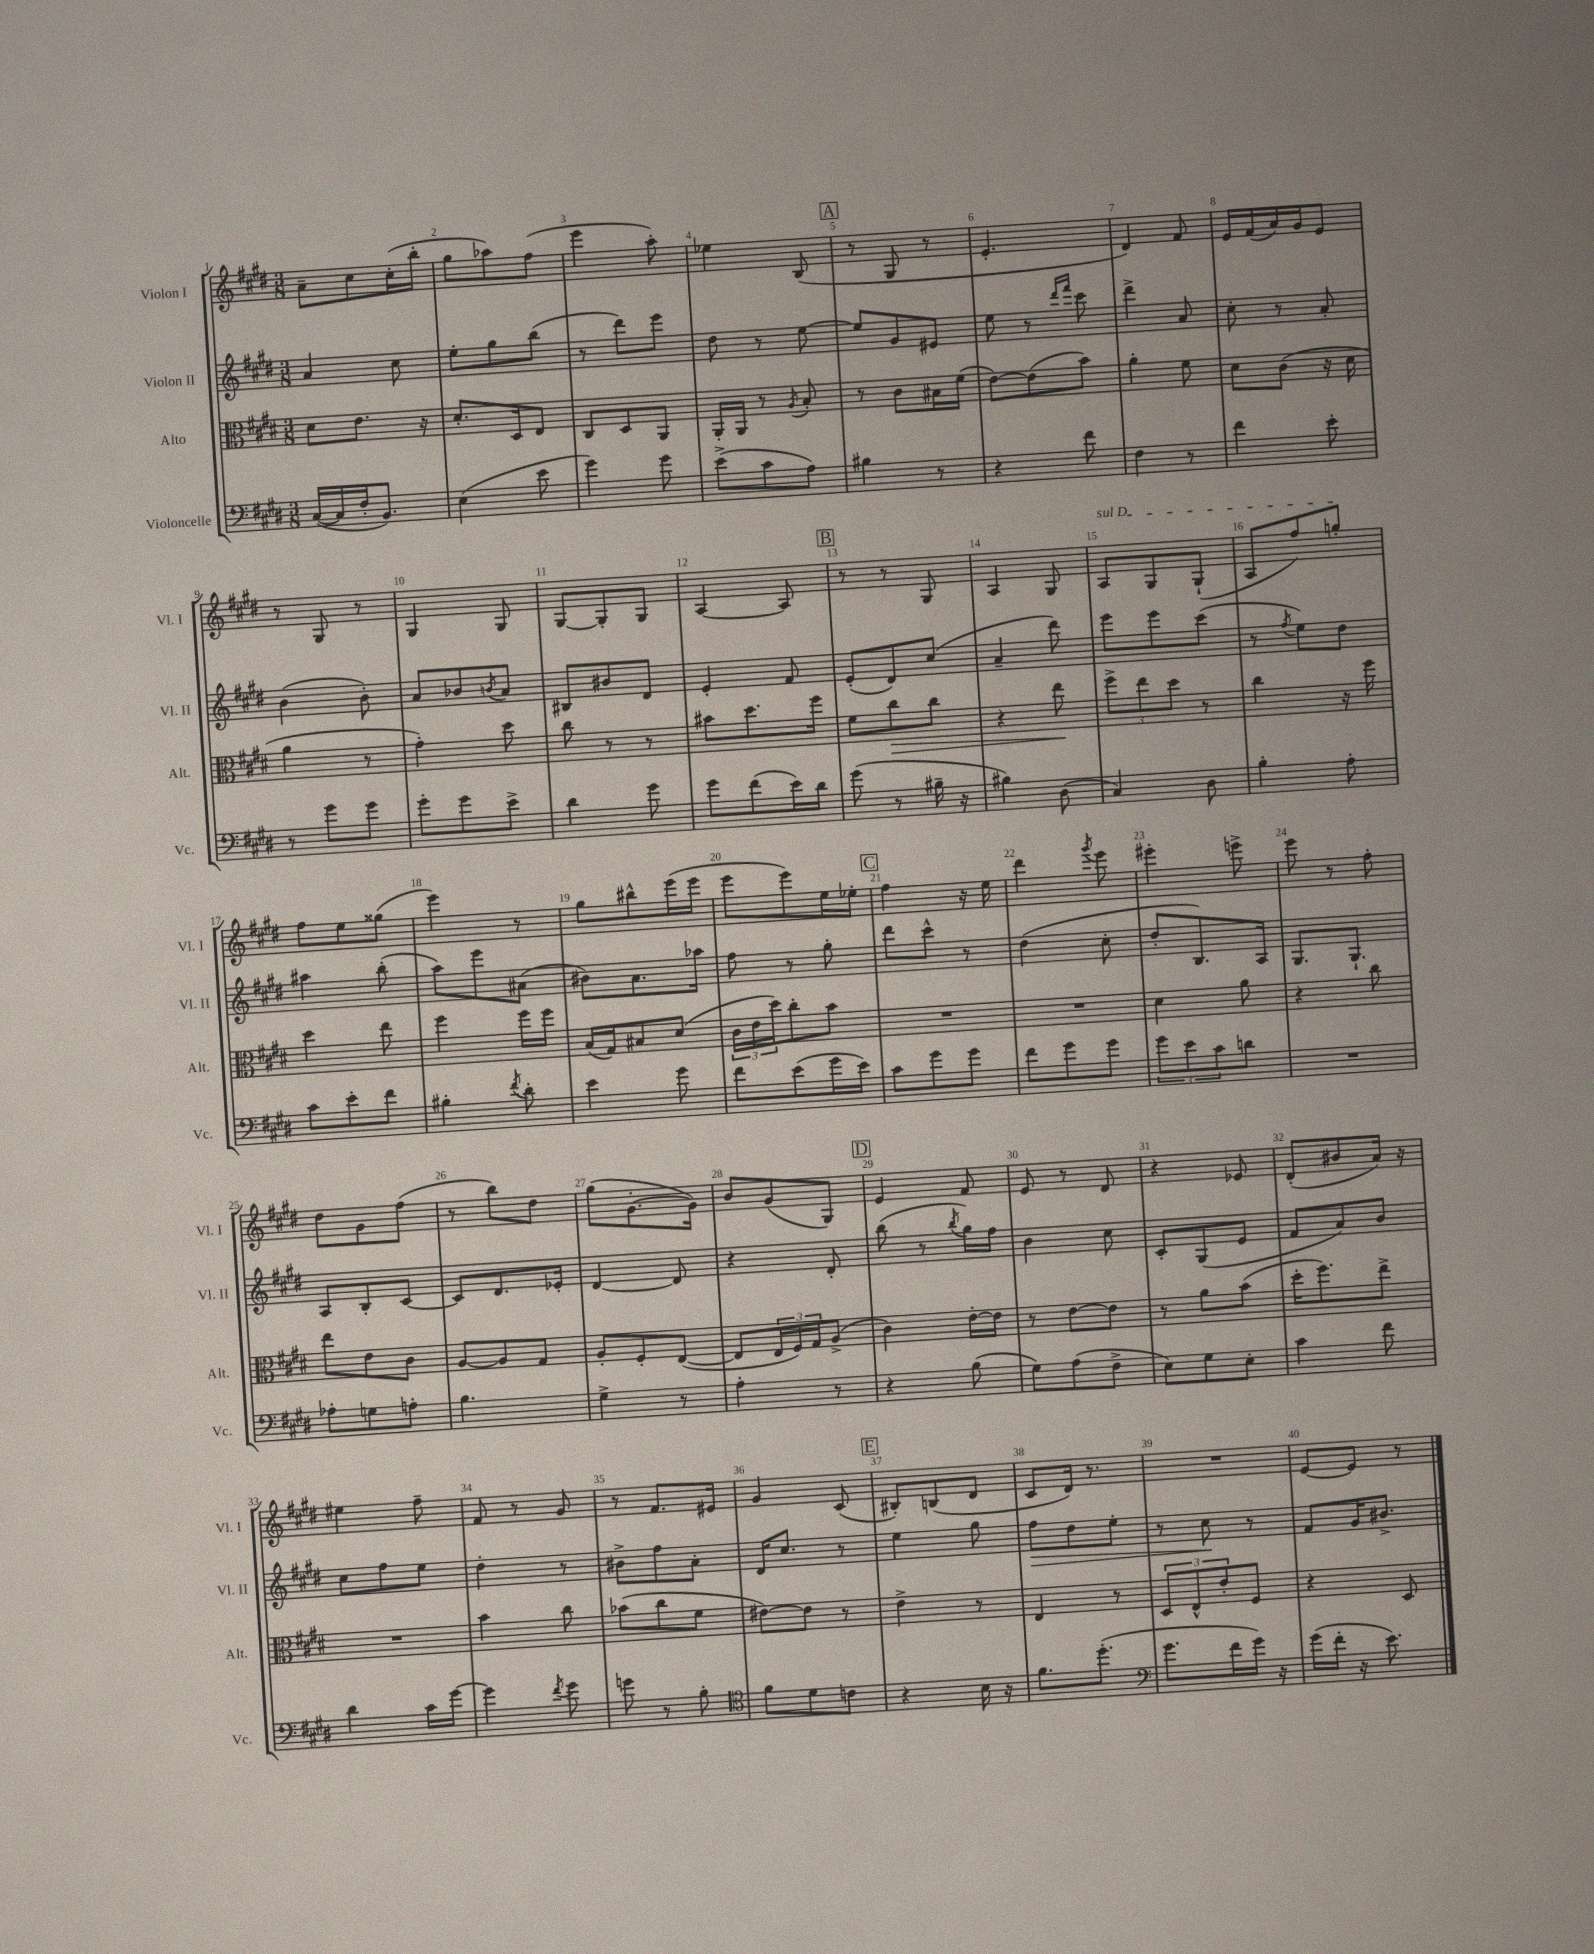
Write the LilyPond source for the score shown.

<<
\new StaffGroup <<
\new Staff = "s0" \with { instrumentName = "Violon I" shortInstrumentName = "Vl. I" } {
    \clef treble \key e \major \numericTimeSignature \time 3/8
    a'8-- cis''8 cis''16-.( b''16-. |
    gis''8 aes''8) fis''8( |
    e'''4 a''8-.) |
    ees''4 b8( |
    \mark \markup { \box "A" } r8 gis8 r8 |
    e'4.-. |
    dis'4) fis'8 |
    e'16 fis'16( a'16) gis'16 e'8 |
    r8 gis8 r8 |
    gis4 gis8 |
    gis8~ gis8-. gis8 |
    a4~ a8 |
    \mark \markup { \box "B" } r8 r8 gis8 |
    a4 gis8 |
    \once \override TextSpanner.bound-details.left.text = \markup { \italic "sul D" } a8\startTextSpan gis8 gis8-!( |
    a8 fis''8) g''8-.\stopTextSpan |
    fis''8 e''8 gisis''8( |
    e'''4) r8 |
    gis''8 bis''8-^ e'''16( e'''16 |
    e'''8 e'''8) e''16 ees''16-. |
    \mark \markup { \box "C" } fis''4 r16 e''16 |
    dis'''4 \acciaccatura { gis'''8 } e'''8 |
    eis'''4-. e'''8-> |
    e'''8 r8 fis''8-. |
    dis''8 gis'8 fis''8( |
    r8 b''8) dis''8 |
    gis''8( gis'8.~-. gis'16) |
    b'8 gis'8( gis8) |
    \mark \markup { \box "D" } e'4 fis'8 |
    e'8 r8 dis'8 |
    r4 ees'8 |
    dis'8-.( bis'8 a'16) r16 |
    eis''4 fis''8-- |
    fis'8 r8 gis'8 |
    r8 fis'8. eis'16 |
    gis'4 cis'8( |
    \mark \markup { \box "E" } bis8-.) b8( dis'8 |
    cis'8 dis'16) r8. |
    R4. |
    e'8~ e'8 r8 \bar "|." |
}
\new Staff = "s1" \with { instrumentName = "Violon II" shortInstrumentName = "Vl. II" } {
    \clef treble \key e \major \numericTimeSignature \time 3/8
    a'4 cis''8 |
    e''8-. gis''8 b''8( |
    r8 dis'''8) e'''8 |
    dis''8 r8 e''8~ |
    \mark \markup { \box "A" } e''8 gis'8 eis'8 |
    e''8 r8 \grace { dis'''16 fis'''16 } cis'''8 |
    dis'''4-> a'8 |
    cis''8-. r8 a'8-. |
    b'4( b'8-.) |
    a'8 bes'8 \acciaccatura { b'8 } a'8 |
    bis8 bis'8 dis'8 |
    e'4-. fis'8 |
    \mark \markup { \box "B" } e'8-.( dis'8) cis''8( |
    a'4-- dis'''8) |
    e'''8 e'''8 cis'''8( |
    r8 \acciaccatura { fis''8 } e''8) dis''8 |
    ais''4 b''8-.( |
    a''8) e'''8 ais'8( |
    bis'8) a'8. aes''16 |
    fis''8 r8 gis''8-. |
    \mark \markup { \box "C" } dis'''8 cis'''8-^ r8 |
    dis''4( cis''8-. |
    dis''8-. b8.) a16 |
    gis8. gis8.-! |
    a8 b8-. cis'8~ |
    cis'8 dis'8. ees'16-. |
    dis'4~ dis'8 |
    r4 dis'8-. |
    \mark \markup { \box "D" } b''8( r8 \acciaccatura { b''8 } gis''16) fis''16 |
    b'4 cis''8 |
    cis'8-. gis8( e'8 |
    fis'8 a'8) b'8 |
    cis''8 fis''8 e''8 |
    dis''4-. r8 |
    bis'8-> fis''8 a'8-. |
    dis'16 cis''8. r8 |
    \mark \markup { \box "E" } e''4 gis''8 |
    fis''8\> dis''8 e''8-. |
    r8 cis''8\! r8 |
    fis'8 gis'16 bis'8.-> \bar "|." |
}
\new Staff = "s2" \with { instrumentName = "Alto" shortInstrumentName = "Alt." } {
    \clef alto \key e \major \numericTimeSignature \time 3/8
    dis'8 e'8. r16 |
    dis'8.-. dis16 e8 |
    cis8 dis8 a,8 |
    a,16-. a,16 r8 \acciaccatura { a8 } b8-. |
    \mark \markup { \box "A" } r8 cis'8 bis16 fis'16( |
    e'8~) e'8( b'8) |
    a'4-. fis'8 |
    dis'8 cis'8( r16 dis'16 |
    a'4 r8 |
    gis'4-.) dis''8 |
    cis''8 r8 r8 |
    bis'8 dis''8. fis''16 |
    \mark \markup { \box "B" } fis'8 cis''8\> cis''8 |
    r4 e''8\! |
    \tuplet 3/2 { fis''8-> e''8 dis''8 } r8 |
    cis''4 r16 fis''16 |
    dis''4 e''8 |
    fis''4 fis''16 fis''16 |
    b16( gis16) bis8 dis'8( |
    \tuplet 3/2 { cis'16 e'16 dis''16) } cis''8-. b'8 |
    \mark \markup { \box "C" } R4. |
    R4. |
    dis'4 a'8 |
    r4 cis''8 |
    e''8 e'8 cis'8 |
    a8~ a8 gis8 |
    a8-. fis8-. e8~( |
    e8 \tuplet 3/2 { e16 fis16) gis16 } a8->( |
    \mark \markup { \box "D" } cis'4) e'16~-. e'16 |
    r8 e'8~ e'8 |
    r8 a'8 b'8( |
    dis''16-. fis''8.) e''8-> |
    R4. |
    b'4 cis''8 |
    bes'8( cis''8 fis'8 |
    eis'8~) eis'8 r8 |
    \mark \markup { \box "E" } e'4-> r8 |
    e4 r8 |
    \tuplet 3/2 { dis8 e8-^ e'8-. } fis8 |
    r4 dis8 \bar "|." |
}
\new Staff = "s3" \with { instrumentName = "Violoncelle" shortInstrumentName = "Vc." } {
    \clef bass \key e \major \numericTimeSignature \time 3/8
    cis16~( cis16 fis16-. b,8.) |
    e4( e'8 |
    gis'4) gis'8 |
    e'8->( cis'8 a8) |
    \mark \markup { \box "A" } bis4 r8 |
    r4 fis'8 |
    fis4 r8 |
    fis'4 e'8-. |
    r8 gis'8 gis'8 |
    gis'8-. gis'8 e'8-> |
    dis'4 gis'8 |
    gis'8 fis'8( e'16) dis'16 |
    \mark \markup { \box "B" } gis'8( r8 bis16-- r16 |
    bis4) dis8( |
    cis4) dis8 |
    b4-. a8-. |
    cis'8 e'8-. fis'8 |
    bis4-. \acciaccatura { fis'8 } dis'8-. |
    e'4 gis'8 |
    fis'8 e'8( gis'16 e'16) |
    \mark \markup { \box "C" } cis'8 gis'8 gis'8 |
    fis'8 gis'8 gis'8 |
    \tuplet 3/2 { gis'8 e'8 cis'8 } d'8 |
    R4. |
    aes8-. g8 a8-. |
    b4. |
    gis4-> r8 |
    a4-. r8 |
    \mark \markup { \box "D" } r4 b8( |
    gis8) a8( fis8-> |
    e8) gis8 e8-. |
    cis'4 fis'8 |
    dis'4 cis'16 gis'16~ |
    gis'4 \acciaccatura { fis'8 } gis'8 |
    g'8 r8 b8-. |
    \clef tenor fis'8 dis'8 c'8 |
    \mark \markup { \box "E" } r4 b16 r16 |
    fis'8. dis''8.-.( |
    \clef bass gis'8. fis'16 gis'16) r16 |
    gis'16( fis'16-. r16 e'8.) \bar "|." |
}
>>
>>
\layout { \context { \Score \override BarNumber.break-visibility = ##(#f #t #t) barNumberVisibility = #all-bar-numbers-visible } }
